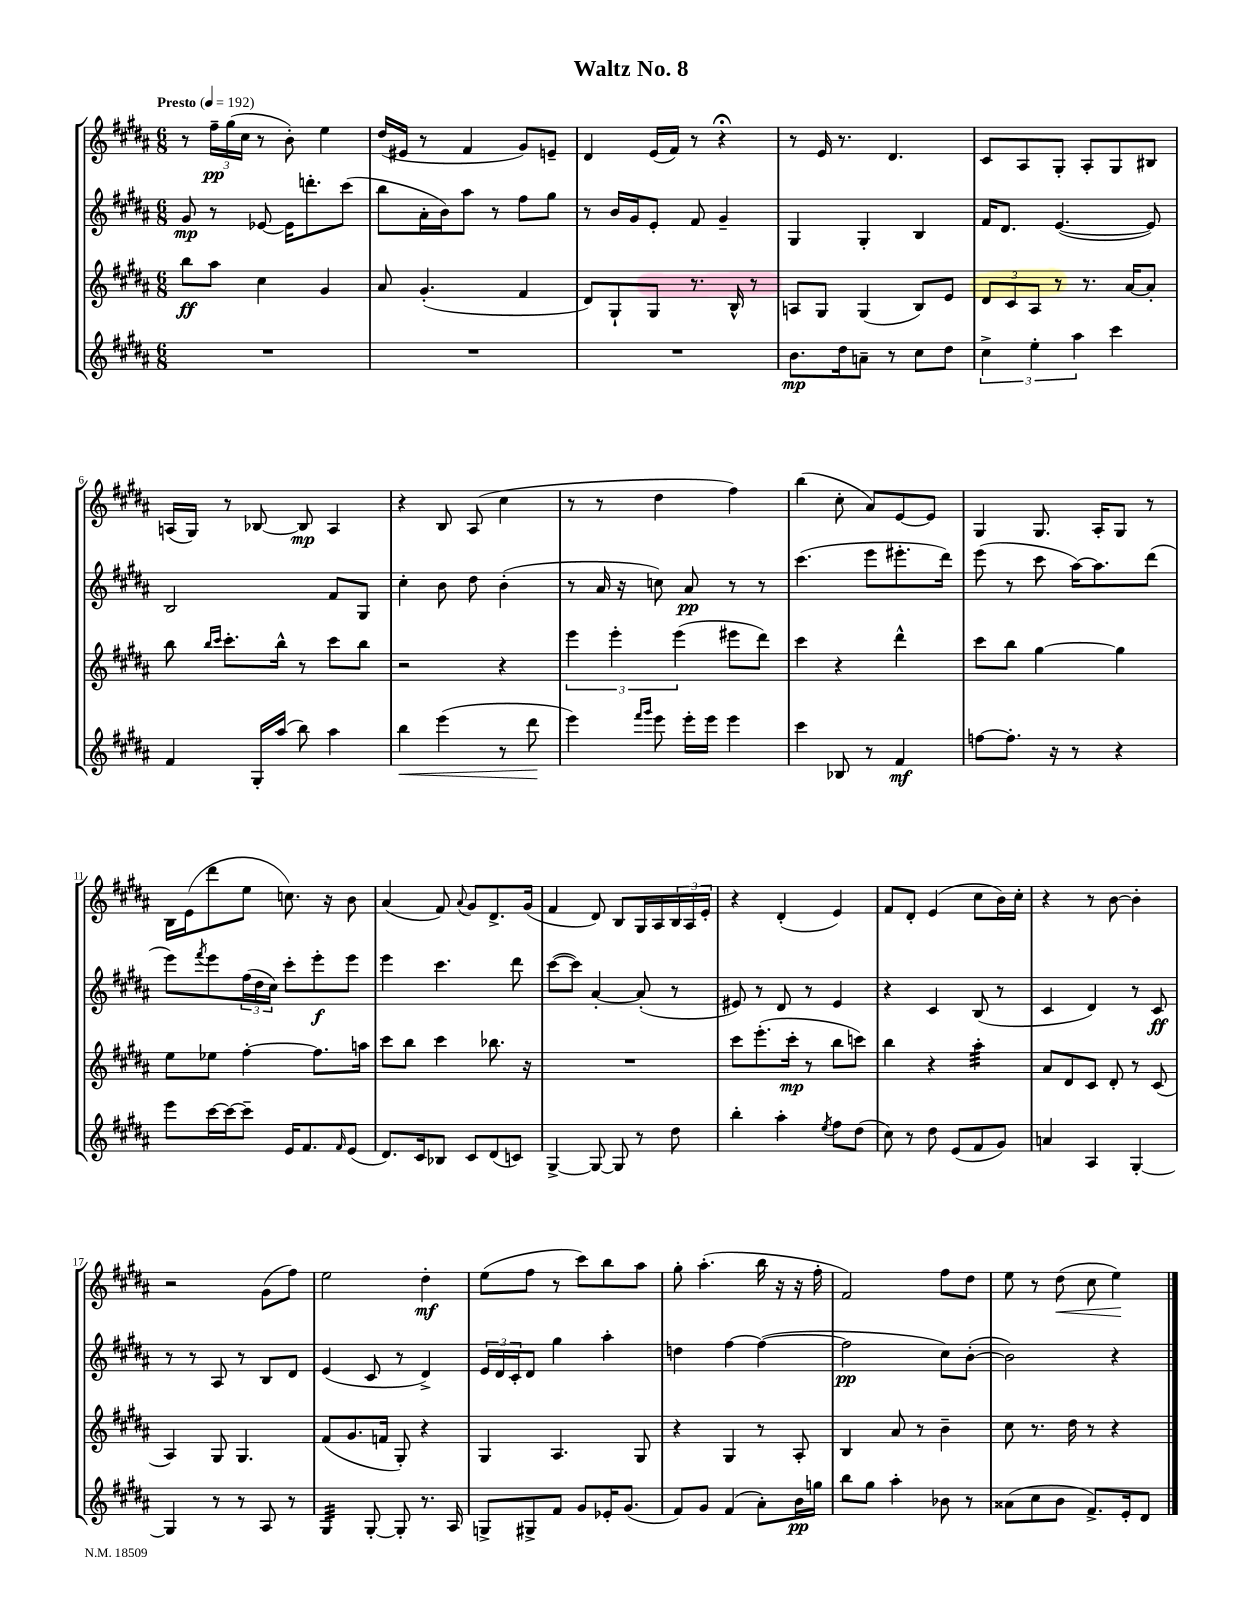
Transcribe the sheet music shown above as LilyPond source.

\header { title = "Waltz No. 8" }
<<
\new StaffGroup <<
\new Staff = "s0" {
    \clef treble \key b \major \numericTimeSignature \time 6/8 \tempo "Presto" 4 = 192
    r8 \tuplet 3/2 { fis''16--\pp gis''16( cis''16 } r8 b'8-.) e''4 |
    dis''16( eis'16 r8 fis'4 gis'8) e'8-- |
    dis'4 e'16( fis'16) r8 r4\fermata |
    r8 e'16 r8. dis'4. |
    cis'8 ais8 gis8-. ais8-. gis8 bis8 |
    a16( gis16) r8 bes8~ bes8\mp a4 |
    r4 b8 ais8( cis''4 |
    r8 r8 dis''4 fis''4) |
    b''4( cis''8-. ais'8) e'8~ e'8 |
    gis4 gis8. ais16-. gis8 r8 |
    b16 e'16( dis'''8 e''8 c''8.) r16 b'8 |
    ais'4( fis'8) \appoggiatura { ais'8 } gis'8 dis'8.-> gis'16( |
    fis'4 dis'8) b8 gis16 ais16 \tuplet 3/2 { b16 ais16 e'16-. } |
    r4 dis'4-.( e'4) |
    fis'8 dis'8-. e'4( cis''8 b'16) cis''16-. |
    r4 r8 b'8~ b'4-. |
    r2 gis'8( fis''8) |
    e''2 dis''4-.\mf |
    e''8( fis''8 r8 cis'''8) b''8 ais''8 |
    gis''8-. ais''4.-.( b''16 r16 r16 fis''16-. |
    fis'2) fis''8 dis''8 |
    e''8 r8 dis''8\<( cis''8 e''4\!) \bar "|." |
}
\new Staff = "s1" {
    \clef treble \key b \major \numericTimeSignature \time 6/8
    gis'8\mp r8 ees'8~ ees'16 d'''8.-. cis'''8( |
    b''8 ais'16-. b'16) ais''8 r8 fis''8 gis''8 |
    r8 b'16 gis'16 e'8-. fis'8 gis'4-- |
    gis4 gis4-. b4 |
    fis'16 dis'8. e'4.~( e'8) |
    b2 fis'8 gis8 |
    cis''4-. b'8 dis''8 b'4-.( |
    r8 ais'16 r16 c''8) ais'8\pp r8 r8 |
    cis'''4.( e'''8 eis'''8.-. dis'''16) |
    e'''8( r8 cis'''8 ais''16~) ais''8. dis'''8( |
    e'''8) \acciaccatura { fis'''8 } e'''8 \tuplet 3/2 { fis''16( dis''16 cis''16) } cis'''8-. e'''8-.\f e'''8 |
    e'''4 cis'''4. dis'''8 |
    cis'''8~( cis'''8) ais'4~-. ais'8-.( r8 |
    eis'8) r8 dis'8 r8 eis'4 |
    r4 cis'4 b8( r8 |
    cis'4 dis'4) r8 cis'8\ff |
    r8 r8 ais8 r8 b8 dis'8 |
    e'4( cis'8 r8 dis'4->) |
    \tuplet 3/2 { e'16 dis'16 cis'16-. } dis'8 gis''4 ais''4-. |
    d''4 fis''4~ fis''4~( |
    fis''2\pp cis''8) b'8~-.( |
    b'2) r4 \bar "|." |
}
\new Staff = "s2" {
    \clef treble \key b \major \numericTimeSignature \time 6/8
    b''8\ff ais''8 cis''4 gis'4 |
    ais'8 gis'4.-.( fis'4 |
    dis'8) gis8-! gis8 r8. b16-^ r8 |
    a8 gis8 gis4( b8) e'8 |
    \tuplet 3/2 { dis'8 cis'8 ais8 } r8 r8. ais'16~ ais'8-. |
    b''8 \grace { b''16 cis'''16 } cis'''8.-. b''16-^ r8 cis'''8 b''8 |
    r2 r4 |
    \tuplet 3/2 { e'''4 e'''4-. e'''4( } eis'''8 dis'''8) |
    cis'''4 r4 dis'''4-^ |
    cis'''8 b''8 gis''4~ gis''4 |
    e''8 ees''8 fis''4~-. fis''8. a''16 |
    cis'''8 b''8 cis'''4 bes''8. r16 |
    R2. |
    cis'''8 e'''8.-.( cis'''16-.\mp r8 b''8 c'''8) |
    b''4 r4 ais''4:32-. |
    ais'8 dis'8 cis'8 dis'8-. r8 cis'8( |
    ais4) gis8 gis4. |
    fis'8( gis'8. f'16 gis8-.) r4 |
    gis4 ais4. gis8 |
    r4 gis4 r8 ais8-. |
    b4 ais'8 r8 b'4-- |
    cis''8 r8. dis''16 r8 r4 \bar "|." |
}
\new Staff = "s3" {
    \clef treble \key b \major \numericTimeSignature \time 6/8
    R2. |
    R2. |
    R2. |
    b'8.\mp dis''16 a'8-- r8 cis''8 dis''8 |
    \tuplet 3/2 { cis''4-> e''4-. ais''4 } cis'''4 |
    fis'4 gis16-. ais''16( b''8) ais''4 |
    b''4\< e'''4( r8 dis'''8\! |
    e'''4) \grace { fis'''16 gis'''16 } e'''8 e'''16-. e'''16 e'''4 |
    cis'''4 bes8 r8 fis'4\mf |
    f''8~ f''8.-. r16 r8 r4 |
    e'''8 cis'''16~ cis'''16~ cis'''8-- e'16 fis'8. \grace { fis'16 } e'8( |
    dis'8.) cis'16 bes8 cis'8 dis'8( c'8) |
    gis4~-> gis8~ gis8 r8 dis''8 |
    b''4-. ais''4-. \acciaccatura { e''8 } fis''8 dis''8( |
    cis''8) r8 dis''8 e'8( fis'8 gis'8) |
    a'4 ais4 gis4~-. |
    gis4 r8 r8 ais8 r8 |
    gis4:32 gis8~-. gis8-. r8. ais16 |
    g8-> gis8-> fis'8 gis'8 ees'16-. gis'8.( |
    fis'8) gis'8 fis'4( ais'8-.) b'16\pp g''16 |
    b''8 gis''8 ais''4-. bes'8 r8 |
    aisis'8( cis''8 b'8 fis'8.->) e'16-. dis'8 \bar "|." |
}
>>
>>
